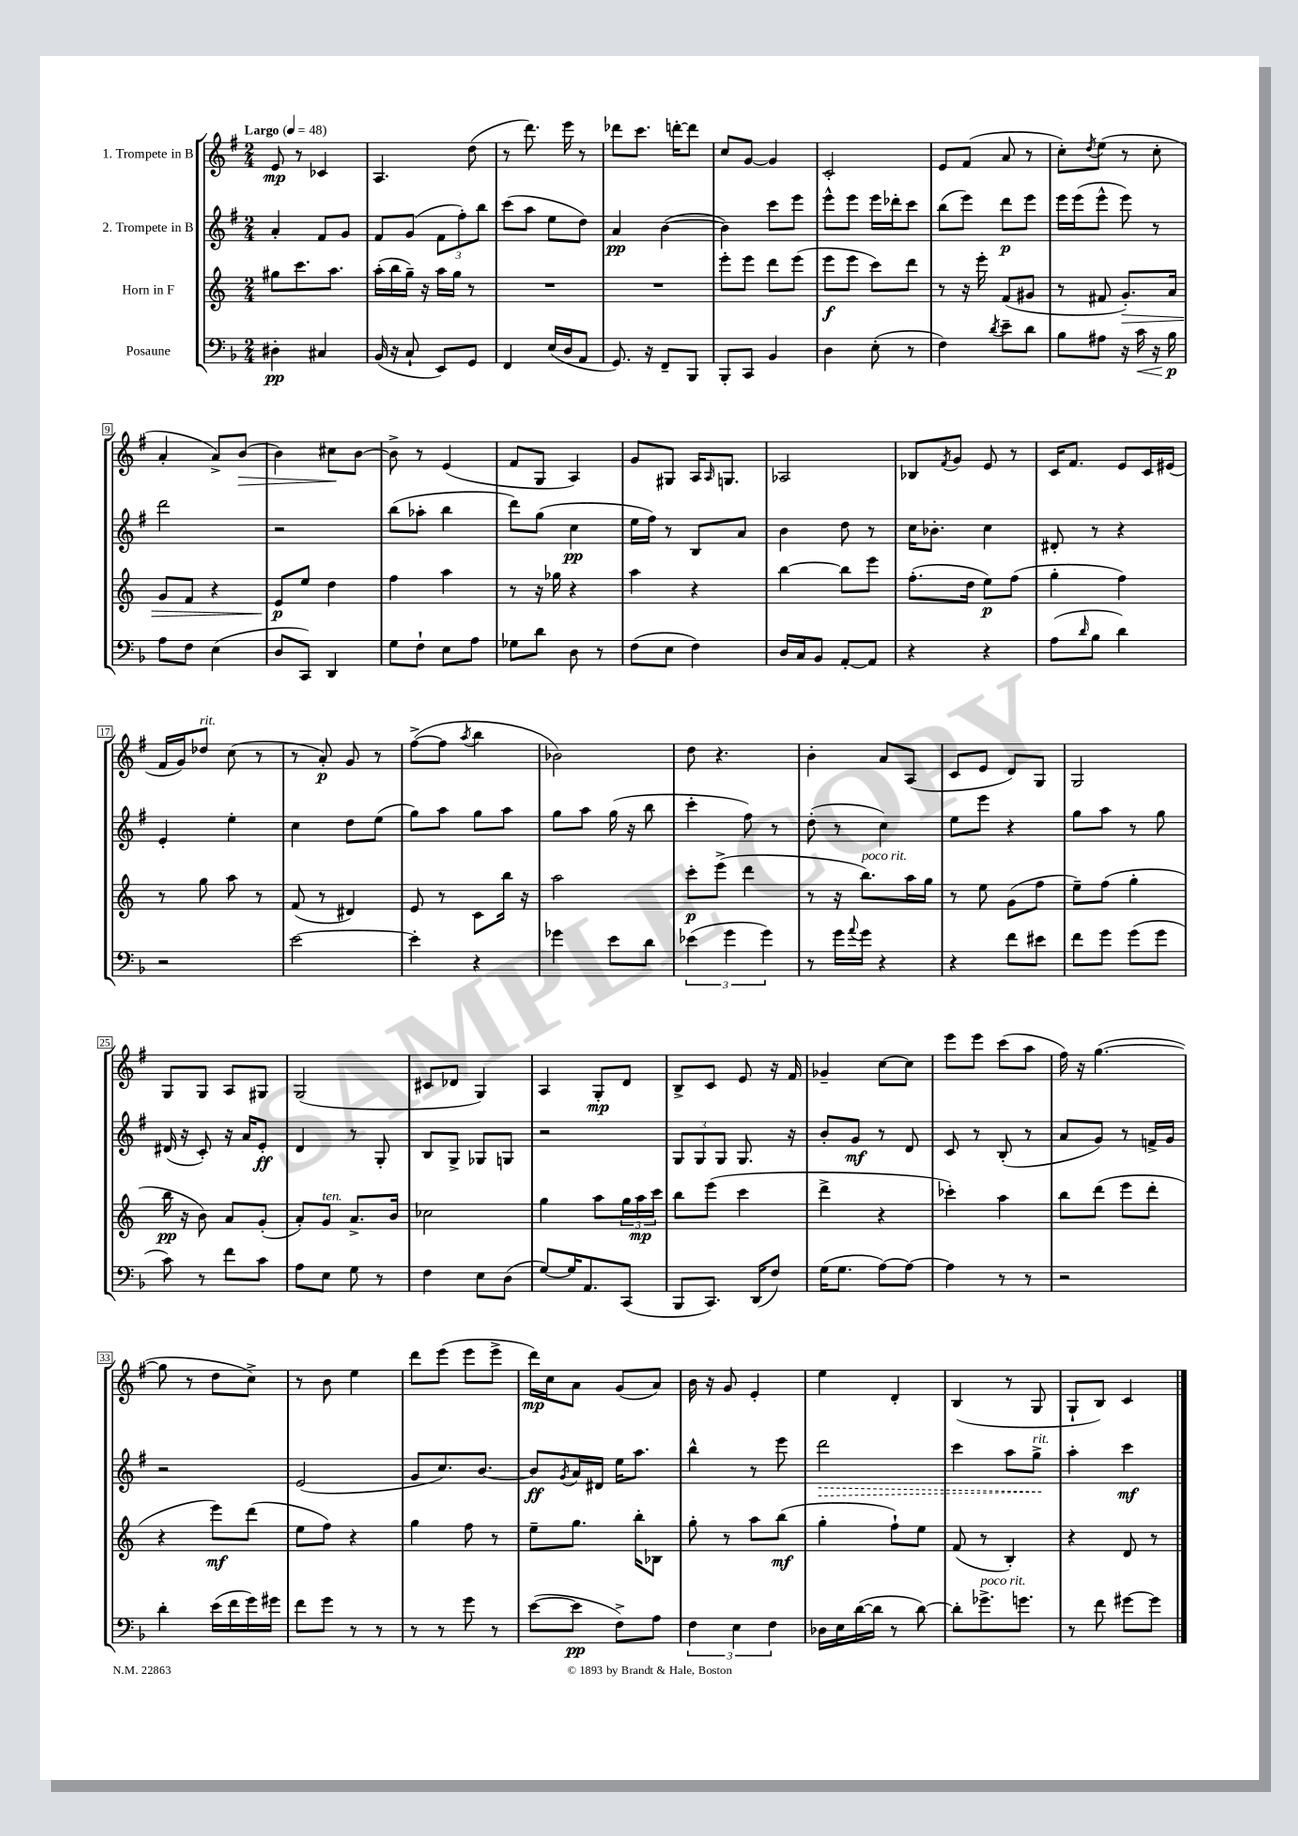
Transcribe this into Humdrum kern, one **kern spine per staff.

**kern	**kern	**kern	**kern
*staff4	*staff3	*staff2	*staff1
*clefF4	*clefG2	*clefG2	*clefG2
*k[b-]	*k[]	*k[f#]	*k[f#]
*M2/4	*M2/4	*M2/4	*M2/4
*MM48	*MM48	*MM48	*MM48
4D#'	8gg#	4a'	8e
.	8.ccc	.	8r
4C#	.	8f#	4c-
.	8.aa	.	.
.	.	8g	.
=	=	=	=
(16BB-	(16aa'	8f#	4.A
16r	16bb	.	.
8C`	16gg~)	(8g	.
.	16r	.	.
8EE)	16aa	12f#	.
.	16gg	.	.
.	.	12ff#')	.
8GG	8r	.	(8dd
.	.	12bb	.
=	=	=	=
4FF	2r	(8ccc	8r
.	.	8aa	8.ddd)
(16E	.	8ee	.
16D	.	.	16eee
8AA	.	8dd)	8r
=	=	=	=
8.GG)	2r	4a	8ddd-
.	.	.	8.ccc
16r	.	.	.
8FF~	.	([4b	.
.	.	.	[16ddd'
8BBB-	.	.	8ddd]
=	=	=	=
8BBB-'	8eee'	4b])	8cc
8CC	8eee	.	[8g
4BB-	8ddd	8ccc	4g]
.	(8eee	8eee	.
=	=	=	=
4D	8eee	8eee^^	2c'
.	8eee	8eee	.
(8E'	8ccc)	16eee	.
.	.	16ddd-'	.
8r	8ddd	8ccc	.
=	=	=	=
4F)	8r	(8bb	8e
.	16r	8eee)	(8f#
.	16eee'	.	.
8qd	.	.	.
8e~	(8f	8ddd	8a
8d	8g#	8eee	8r
=	=	=	=
8B-	8r	16eee	8cc')
.	.	(16eee	.
.	.	.	8qdd
8A#	8f#	8eee^^	(8ee
16r	8.g')	8eee)	8r
16c	.	.	.
16r	.	8r	8cc'
16B-	16a	.	.
=	=	=	=
8A	8g	2ddd	4a'
8F	8f	.	.
(4E	4r	.	8a^)
.	.	.	(8b
=	=	=	=
8D	8e	2r	4b)
8CC)	8ee	.	.
4DD	4dd	.	8cc#
.	.	.	[8b
=	=	=	=
8G	4ff	(8bb	8b^]
8F`	.	8aa-'	8r
8E	4aa	4bb	(4e
8A	.	.	.
=	=	=	=
8G-	8r	8ddd)	8f#
8d	16r	(8gg	8G
.	16gg-	.	.
8D	4r	4cc	4A)
8r	.	.	.
=	=	=	=
(8F	4aa	16ee	8g
.	.	16ff#)	.
8E	.	8r	8G#
4F)	4r	8B	16A
.	.	.	16qqA
.	.	.	8.G
.	.	8a	.
=	=	=	=
16D	[4bb	4b	2A-
16C	.	.	.
8BB-	.	.	.
[8AA'	8bb]	8dd	.
8AA]	8eee	8r	.
=	=	=	=
4r	(8.ff'	16cc	8B-
.	.	8.b-'	.
.	.	.	8qf#
.	.	.	8g
.	16dd	.	.
4r	8ee)	4cc	8e
.	(8ff	.	8r
=	=	=	=
(8A	4gg'	8d#'	16c
.	.	.	8.f#
16qqd	.	.	.
8B-	.	8r	.
4d)	4ff)	4r	8e
.	.	.	16c
.	.	.	(16e#
=	=	=	=
2r	8r	4e'	16f#
.	.	.	16g)
.	8gg	.	8dd-
.	8aa	4ee'	(8cc
.	8r	.	8r
=	=	=	=
[2e	(8f	4cc	8r
.	8r	.	8a')
.	4d#)	8dd	8g
.	.	(8ee	8r
=	=	=	=
4e']	8e	8gg)	([8ff#^
.	8r	8aa	8ff#]
.	.	.	8qaa
4r	8c	8gg	4bb
.	16bb	8aa	.
.	16r	.	.
=	=	=	=
4g-	2aa	8gg	2b-)
.	.	8aa	.
8e	.	(16gg	.
.	.	16r	.
8d	.	8bb	.
=	=	=	=
(6e-	8ccc'	4ccc'	8dd
.	(8eee^	.	4.r
6g	.	.	.
.	4ddd	8ff#)	.
6g)	.	.	.
.	.	8r	.
=	=	=	=
8r	8r	(8dd'	4b'
16g	16r	8r	.
8qqa	.	.	.
16g	8.bb)	.	.
4r	.	4cc)	8a
.	16aa	.	(8A
.	16gg	.	.
=	=	=	=
4r	8r	8ee	8c
.	8ee	8eee	8e
8f	(8g	4r	8d)
8e#	8ff	.	8G
=	=	=	=
8f	8ee~)	8gg	2G
8g	(8ff	8aa	.
(8g	4gg'	8r	.
8g	.	8gg	.
=	=	=	=
8c)	16bb	(16d#	8G
.	16r	16r	.
8r	8b)	8c')	8G
8f	8a	16r	8A
.	.	16a	.
8c	(8g'	8e'	8G#
=	=	=	=
8A	8a')	4d	(2G
8E	8g	.	.
8G	8.a^	8r	.
8r	.	8G'	.
.	16b	.	.
=	=	=	=
4F	2cc-	8B	8c#
.	.	8G^	8d-
8E	.	8G-	4G)
(8D	.	8G	.
=	=	=	=
[8G)	4gg	2r	4A
16G]	.	.	.
8.AA	.	.	.
.	8aa	.	8G'
(8CC	24gg	.	8d
.	24aa	.	.
.	24ccc	.	.
=	=	=	=
8BBB-	8bb	12G	8B^
.	.	12G	.
8.CC)	(8eee	.	8c
.	.	12G	.
.	4ccc	8.G	8e
(16DD	.	.	.
8F)	.	.	16r
.	.	16r	16f#
=	=	=	=
(16G	4ddd^	8b'	4g-~
8.G	.	.	.
.	.	8g	.
[8A)	4r	8r	[8cc
8A_	.	8d	8cc]
=	=	=	=
4A]	4ccc-')	8c	8eee
.	.	8r	8eee
8r	4aa	(8B'	(8ccc
8r	.	8r	8aa
=	=	=	=
2r	8bb	8a	16ff#)
.	.	.	16r
.	(8ddd	8g)	([4.gg
.	8eee	8r	.
.	8ddd'	16f^	.
.	.	16g	.
=	=	=	=
4d'	4r	2r	8gg]
.	.	.	8r
(16e	8eee)	.	8dd
16f	.	.	.
16g)	(8ddd	.	8cc^)
16g#	.	.	.
=	=	=	=
8f	8ee	(2e	8r
8g	8ff)	.	8b
8r	4r	.	4ee
8r	.	.	.
=	=	=	=
8r	4gg	8g	8ddd
8r	.	8.cc)	(8eee
8g	8ff	.	8eee
.	.	[8.b	.
8r	8r	.	8eee^
=	=	=	=
([8e	8ee~	8b]	16ddd)
.	.	.	16cc
.	.	8qg	.
8e]	8.gg	16a	8a
.	.	16d#	.
8F^)	.	16ee	(8g
.	16bb'	8.aa	.
8A	8B-	.	8a)
=	=	=	=
6F	8gg'	4bb^^	16b
.	.	.	16r
.	8r	.	8g
6E	.	.	.
.	8aa	8r	4e'
6F	.	.	.
.	(8bb	8eee	.
=	=	=	=
16D-	4gg'	2ddd	4ee
16E	.	.	.
([16d	.	.	.
16d]	.	.	.
8r	8ff`)	.	4d'
[8d)	8ee	.	.
=	=	=	=
8d']	(8f	4ccc	(4B
8.g-^	8r	.	.
.	4B')	8aa	8r
8.g	.	.	.
.	.	8gg^	8G
=	=	=	=
8r	4r	4aa'	8G`
8f	.	.	8B)
[8g#	8d	4ccc	4c
8g#]	8r	.	.
==	==	==	==
*-	*-	*-	*-
